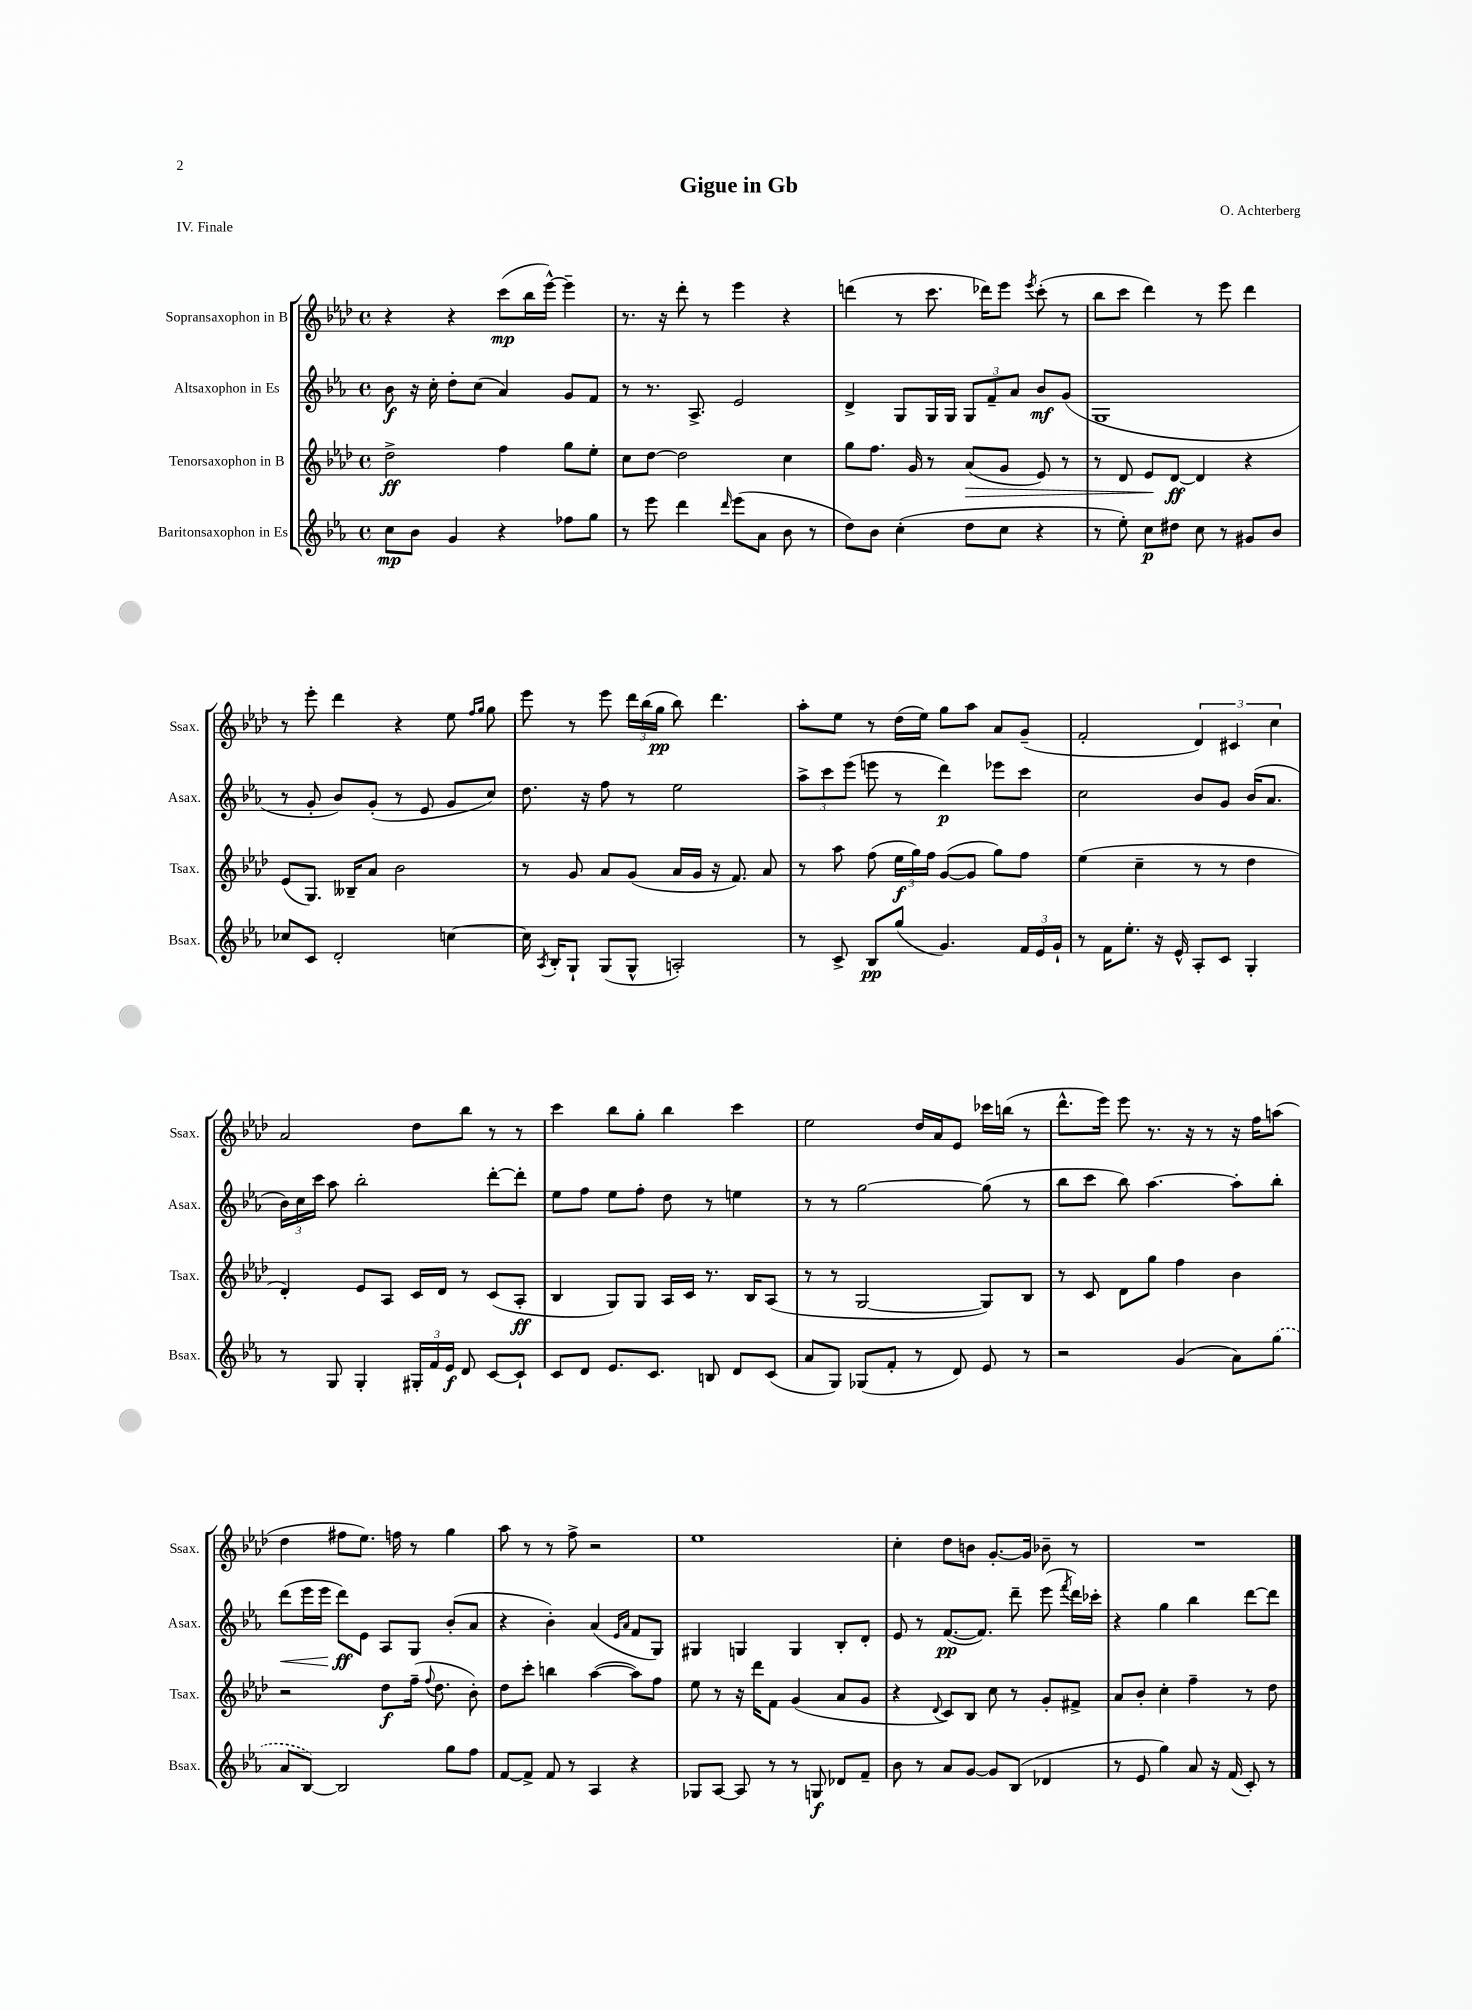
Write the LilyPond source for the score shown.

\header { title = "Gigue in Gb" composer = "O. Achterberg" piece = "IV. Finale" }
<<
\new StaffGroup <<
\new Staff = "s0" \with { instrumentName = "Sopransaxophon in B" shortInstrumentName = "Ssax." } {
    \clef treble \key aes \major \defaultTimeSignature \time 4/4
    \autoBeamOff r4 r4 c'''8[\mp( bes''16 ees'''16]~-^) ees'''4-- |
    r8. r16 des'''8-. r8 ees'''4 r4 |
    d'''4( r8 c'''8. des'''16[) ees'''8] \acciaccatura { ees'''8 } c'''8-.( r8 |
    bes''8[ c'''8] des'''4) r8 ees'''8 des'''4 |
    r8 ees'''8-. des'''4 r4 ees''8 \grace { f''16[ g''16] } g''8 |
    ees'''8 r8 ees'''8 \tuplet 3/2 { des'''16[ bes''16( g''16]\pp } bes''8) des'''4. |
    aes''8[-. ees''8] r8 des''16[( ees''16]) g''8[ aes''8] aes'8[ g'8]--( |
    f'2-. \tuplet 3/2 { des'4) cis'4 c''4 } |
    aes'2 des''8[ bes''8] r8 r8 |
    c'''4 bes''8[ g''8]-. bes''4 c'''4 |
    ees''2 des''16[ aes'16 ees'8] ces'''16[ b''16]( r8 |
    des'''8.[-^ ees'''16]) ees'''8 r8. r16 r8 r16 f''16[ a''8]( |
    des''4 fis''8[ ees''8.]) f''16 r8 g''4 |
    aes''8 r8 r8 f''8-> r2 |
    ees''1 |
    c''4-. des''8[ b'8] g'8.[~-. g'16] bes'8-- r8 |
    R1 \bar "|." |
}
\new Staff = "s1" \with { instrumentName = "Altsaxophon in Es" shortInstrumentName = "Asax." } {
    \clef treble \key ees \major \defaultTimeSignature \time 4/4
    \autoBeamOff bes'8\f r16 c''16-. d''8[-. c''8]( aes'4) g'8[ f'8] |
    r8 r8. aes8.-> ees'2 |
    d'4-> g8[ g16 g16] \tuplet 3/2 { g8[ f'8-- aes'8] } bes'8[\mf g'8]( |
    g1 |
    r8 g'8-. bes'8[) g'8]-.( r8 ees'8 g'8[ c''8]) |
    d''8. r16 f''8 r8 ees''2 |
    \tuplet 3/2 { aes''8[-> c'''8 ees'''8]( } e'''8 r8 d'''4\p) ees'''8[ c'''8] |
    c''2 bes'8[ g'8] bes'16[( aes'8.] |
    \tuplet 3/2 { bes'16[) c''16 c'''16] } aes''8 bes''2-. d'''8[~-. d'''8]-. |
    ees''8[ f''8] ees''8[ f''8]-. d''8 r8 e''4 |
    r8 r8 g''2~ g''8( r8 |
    bes''8[ c'''8] bes''8) aes''4.~ aes''8[-. bes''8]-. |
    d'''8[\<( ees'''16 ees'''16] d'''8[\ff\!) ees'8] aes8[ g8] bes'8[-.( aes'8] |
    r4 bes'4-.) aes'4( \grace { ees'16[ aes'16] } f'8[ g8]) |
    gis4 g4 g4 bes8[-. d'8]-. |
    ees'8 r8 f'8.[~\pp( f'8.]) d'''8-- ees'''8( \acciaccatura { f'''8 } d'''16[) ces'''16]-. |
    r4 g''4 bes''4 d'''8[~ d'''8] \bar "|." |
}
\new Staff = "s2" \with { instrumentName = "Tenorsaxophon in B" shortInstrumentName = "Tsax." } {
    \clef treble \key aes \major \defaultTimeSignature \time 4/4
    \autoBeamOff des''2->\ff f''4 g''8[ ees''8]-. |
    c''8[ des''8]~ des''2 c''4 |
    g''8[ f''8.] g'16 r8 aes'8[\>( g'8] ees'8) r8 |
    r8 des'8 ees'8[\! des'8]~\ff des'4 r4 |
    ees'8[( g8.]) beses16[-- aes'8] bes'2 |
    r8 g'8 aes'8[ g'8]( aes'16[ g'16] r16 f'8.) aes'8 |
    r8 aes''8 f''8( \tuplet 3/2 { ees''16[\f g''16) f''16] } g'8[~( g'8] g''8[) f''8] |
    ees''4( c''4-- r8 r8 des''4 |
    des'4-.) ees'8[ aes8] c'16[ des'16] r8 c'8[( aes8]-.\ff |
    bes4 g8[) g8] aes16[ c'16] r8. bes16[ aes8]( |
    r8 r8 g2~ g8[) bes8] |
    r8 c'8 des'8[ g''8] f''4 bes'4 |
    r2 des''8[\f f''16]--( \appoggiatura { f''8 } des''8. bes'8-.) |
    des''8[ c'''8]-. b''4 aes''4~( aes''8[) f''8] |
    ees''8 r8 r16 des'''16[ f'8] g'4( aes'8[ g'8] |
    r4 \appoggiatura { des'8 } c'8[) bes8] c''8 r8 g'8[-. fis'8]-> |
    aes'8[ bes'8]-. c''4-. f''4-- r8 des''8 \bar "|." |
}
\new Staff = "s3" \with { instrumentName = "Baritonsaxophon in Es" shortInstrumentName = "Bsax." } {
    \clef treble \key ees \major \defaultTimeSignature \time 4/4
    \autoBeamOff c''8[\mp bes'8] g'4 r4 fes''8[ g''8] |
    r8 ees'''8 d'''4 \grace { d'''16 } ees'''8[( aes'8] bes'8 r8 |
    d''8[) bes'8] c''4-.( d''8[ c''8] r4 |
    r8 ees''8-.) c''8[\p dis''8] c''8 r8 gis'8[ bes'8] |
    ces''8[ c'8] d'2-. c''4~ |
    c''16 \acciaccatura { aes8 } bes16[-. g8]-! g8[( g8]-^ a2-.) |
    r8 c'8-> bes8[\pp g''8]( g'4.) \tuplet 3/2 { f'16[ ees'16 g'16]-! } |
    r8 f'16[ ees''8.]-. r16 ees'16-^ aes8[-. c'8] g4-. |
    r8 g8 g4-. \tuplet 3/2 { gis16[-. f'16 ees'16]\f } d'8 c'8[~ c'8]-! |
    c'8[ d'8] ees'8.[ c'8.] b8 d'8[ c'8]( |
    aes'8[ g8]) ges8[( f'8]-. r8 d'8) ees'8 r8 |
    r2 g'4( aes'8[) \once \slurDashed g''8]( |
    aes'8[ bes8]~) bes2 g''8[ f''8] |
    f'8[~ f'8]-> f'8 r8 aes4 r4 |
    ges8[ aes8]~ aes8 r8 r8 g8\f des'8[ f'8]-- |
    bes'8 r8 aes'8[ g'8]~ g'8[ bes8]( des'4 |
    r8 ees'8 g''4) aes'8 r16 f'16( c'8-.) r8 \bar "|." |
}
>>
>>
\layout { \context { \Score \remove "Bar_number_engraver" } }
